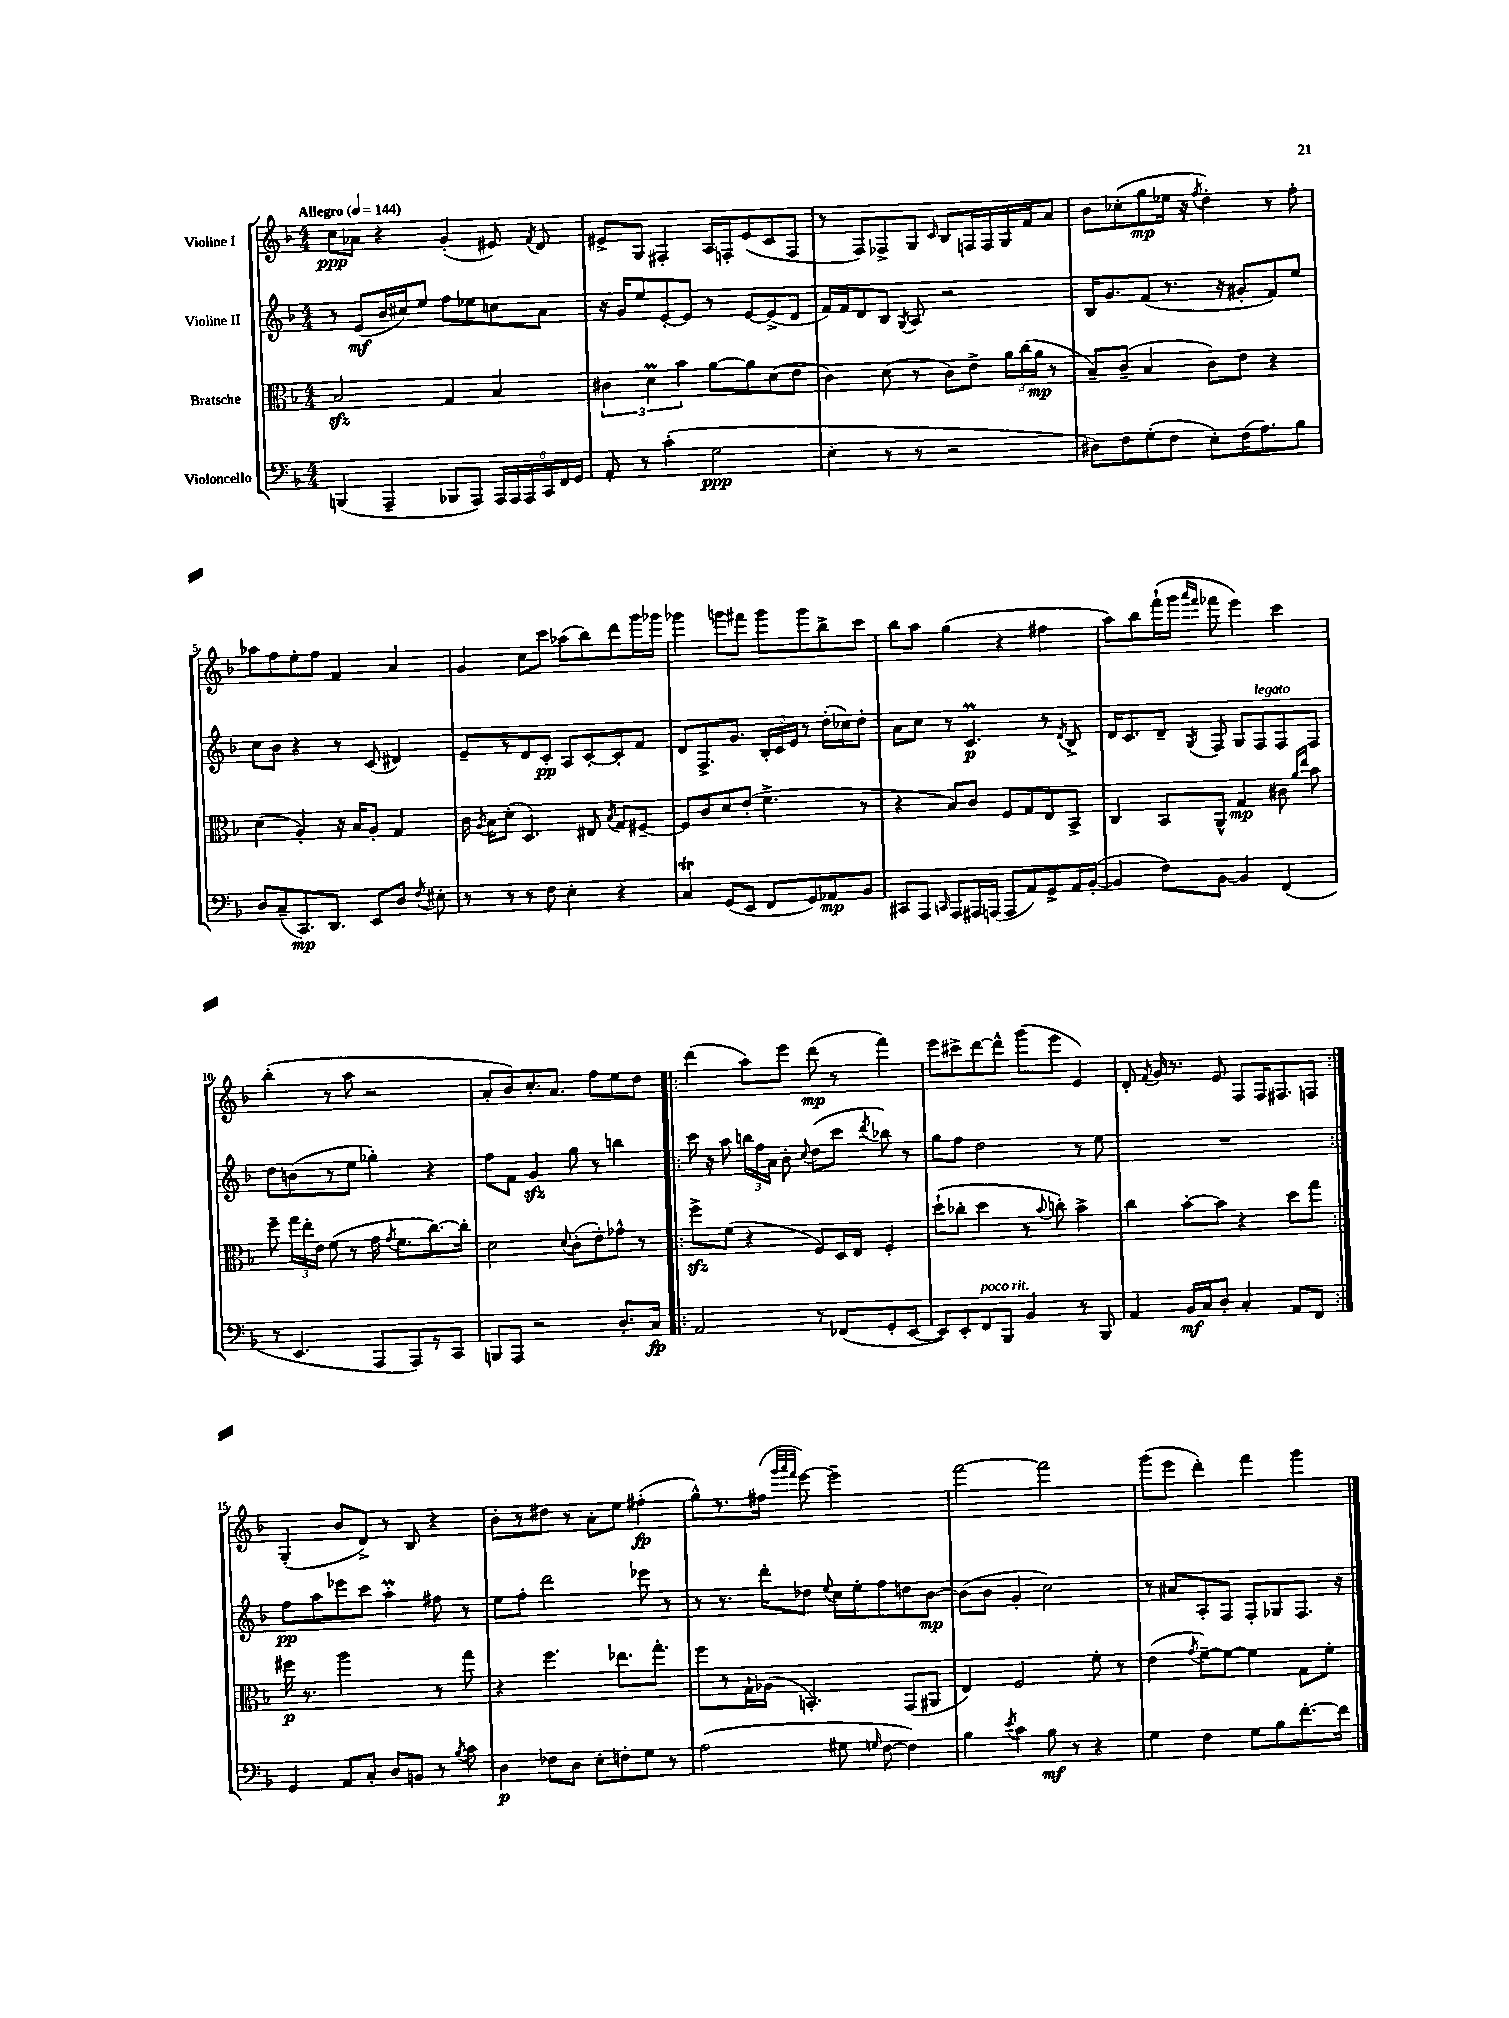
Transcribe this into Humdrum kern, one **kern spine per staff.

**kern	**dynam	**kern	**dynam	**kern	**dynam	**kern	**dynam
*part4	*part4	*part3	*part3	*part2	*part2	*part1	*part1
*staff4	*staff4	*staff3	*staff3	*staff2	*staff2	*staff1	*staff1
*I"Violoncello	*	*I"Bratsche	*	*I"Violine II	*	*I"Violine I	*
*clefF4	*	*clefC3	*	*clefG2	*	*clefG2	*
*k[b-]	*	*k[b-]	*	*k[b-]	*	*k[b-]	*
*M4/4	*	*M4/4	*	*M4/4	*	*M4/4	*
*MM144	*	*MM144	*	*MM144	*	*MM144	*
=1	=1	=1	=1	=1	=1	=1	=1
!	!	!	!	!	!	!LO:TX:a:B:t=Allegro	!
(4BBBn/	.	2B-zz/	.	8r	.	8cc\L	ppp
.	.	.	.	(8e/L	mf	8a-X\J	.
4AAA~/	.	.	.	16b-/L	.	4r	.
.	.	.	.	16cc#X/J)	.	.	.
.	.	.	.	8ee/J	.	.	.
8BBB-X/L	.	4G/	.	8ff\L	.	(4g'/	.
8AAA/J)	.	.	.	8ee-X\	.	.	.
24AAA/LL	.	4B-/	.	8ccn\	.	8e#X/)	.
24AAA/	.	.	.	.	.	.	.
24AAA/	.	.	.	.	.	.	.
.	.	.	.	.	.	8qf/	.
24CC/	.	.	.	8a\J	.	8d/	.
24FF/	.	.	.	.	.	.	.
24GG/JJ	.	.	.	.	.	.	.
=2	=2	=2	=2	=2	=2	=2	=2
8AA'/	.	6c#X\	.	16r	.	8e#X^/L	.
.	.	.	.	16g/KL	.	.	.
8r	.	.	.	8ee/	.	8G/J	.
.	.	6dM\	.	.	.	.	.
(4c'\	.	.	.	[8e'/	.	4F#X'/	.
.	.	6b-\	.	.	.	.	.
.	.	.	.	8e/J]	.	.	.
2G\	ppp	[8a\L	.	8r	.	16A/LL	.
.	.	.	.	.	.	16Fn'/J	.
.	.	8a\]	.	[8e/L	.	(8e#/	.
.	.	(8d\	.	(8e^/]	.	8c/	.
.	.	8e\J	.	8d/J	.	8F/J	.
=3	=3	=3	=3	=3	=3	=3	=3
4E'\	.	4c\)	.	16f/LL)	.	8r	.
.	.	.	.	16f/J	.	.	.
.	.	.	.	8d/	.	8F/L)	.
8r	.	(8d\	.	8B-/J	.	8F-X^/	.
.	.	.	.	8qG/	.	.	.
8r	.	8r	.	8A/	.	8G/J	.
.	.	.	.	.	.	16qqc/	.
2r	.	8c\L)	.	2r	.	8B-/L	.
.	.	8e^\J	.	.	.	16Fn/L	.
.	.	.	.	.	.	16F/	.
.	.	24a\LL	.	.	.	16G/	.
.	.	(24cc\	.	.	.	.	.
.	.	.	.	.	.	16f/J	.
.	.	24a\JJ	mp	.	.	.	.
.	.	8r	.	.	.	8a/J	.
=4	=4	=4	=4	=4	=4	=4	=4
8D#X\L)	.	8B-~/L)	.	16B-/KL	.	8b-\L	.
.	.	.	.	8.g/	.	.	.
8F\	.	(8c~/J	.	.	.	(8cc-X'\	.
(8G'\	.	4B-/	.	(8f/J	.	8gg\	mp
8F\J	.	.	.	8.r	.	16ee-X\Jk	.
.	.	.	.	.	.	16r	.
.	.	.	.	.	.	8qff/	.
8E'\L)	.	8c\L)	.	.	.	4dd'\)	.
.	.	.	.	16r	.	.	.
(16F\K	.	8e\J	.	8g#X'/L	.	.	.
8.A\)	.	.	.	.	.	.	.
.	.	4r	.	8f/)	.	8r	.
8B-\J	.	.	.	8ee/J	.	8ff'\	.
!!LO:LB:g=z
=5	=5	=5	=5	=5	=5	=5	=5
8D/L	.	(4d\	.	8cc\L	.	8aa-X\L	.
(8C~/	.	.	.	8b-\J	.	8ff\	.
8.CC/)	mp	4A'/)	.	4r	.	8ee'\	.
.	.	.	.	.	.	8ff\J	.
8.DD/J	.	.	.	.	.	.	.
.	.	16r	.	8r	.	4f/	.
.	.	16B-/KL	.	.	.	.	.
8EE/L	.	8A'/J	.	(8c/	.	.	.
8D/J	.	4G/	.	4d#X/)	.	4a/	.
8qF/	.	.	.	.	.	.	.
8E#X'\	.	.	.	.	.	.	.
=6	=6	=6	=6	=6	=6	=6	=6
8r	.	16c\	.	8e~/L	.	4g/	.
.	.	8qA/	.	.	.	.	.
.	.	16B-\KL	.	.	.	.	.
8r	.	(8d'\J	.	8r	.	.	.
8r	.	4.D/)	.	8d/	.	8cc\L	.
8F\	.	.	.	8c'/J	pp	8ccc\J	.
4E'\	.	.	.	8A/L	.	(8aa-X\L	.
.	.	8E#X/	.	[8c'/	.	8bb-\)	.
.	.	8qB-/	.	.	.	.	.
4r	.	8G/L	.	8c'/]	.	8ddd\	.
.	.	[8F#X~/J	.	8f/J	.	16ggg\L	.
.	.	.	.	.	.	16ggg-X\JJ	.
=7	=7	=7	=7	=7	=7	=7	=7
4CT/	.	8F#/L]	.	8d/L	.	4ggg-X\	.
.	.	8c/	.	8.F^/	.	.	.
(8GG/L	.	8d/	.	.	.	8gggn\L	.
.	.	.	.	8.g/J	.	.	.
8EE/J	.	(8e'/J	.	.	.	8fff#X\J	.
8FF/L	.	4.f^\	.	24B-'/LL	.	8ggg\L	.
.	.	.	.	24c/	.	.	.
.	.	.	.	24e/JJ	.	.	.
8GG/)	.	.	.	8r	.	8ggg\	.
8AA-X/	mp	.	.	(16dd'\LL	.	8bb-^\	.
.	.	.	.	16cc-X\J)	.	.	.
8BB-/J	.	8r	.	8dd'\J	.	8ccc\J	.
=8	=8	=8	=8	=8	=8	=8	=8
8CC#X/L	.	4r	.	8a\L	.	8bb-\L	.
8AAA/J	.	.	.	8cc\J	.	8aa\J	.
16qqCCn/	.	.	.	.	.	.	.
8AAA/L	.	8B-/L)	.	8r	.	(4gg\	.
16AAA#X/L	.	8c/J	.	4.cM/	p	.	.
(16AAAn/JJ	.	.	.	.	.	.	.
8AAA/L	.	8F/L	.	.	.	4r	.
8AA/)	.	8G/	.	.	.	.	.
8GG^/	.	8E/	.	8r	.	4ff#X\	.
.	.	.	.	8qd/	.	.	.
16AA/L	.	8BB-^/J	.	8B-^/	.	.	.
([16BB-'/JJ	.	.	.	.	.	.	.
=9	=9	=9	=9	=9	=9	=9	=9
4BB-/]	.	4C/	.	16d/KL	.	8aa\L)	.
.	.	.	.	8.c/	.	.	.
.	.	.	.	.	.	8bb-\	.
8F\L)	.	8BB-/L	.	8d~/J	.	(16fff`\L	.
.	.	.	.	.	.	16ggg\JJ	.
.	.	.	.	.	.	16qqaaa/LL	.
.	.	.	.	8qG/	.	16qqfff/JJ	.
[8BB-\J	.	8AA^^/J	.	8F/	.	8fff-X\	.
4BB-/]	.	4G/	mp	8G/L	.	4eee\)	.
!	!	!	!	!LO:TX:a:i:t=legato	!	!	!
.	.	.	.	8F/	.	.	.
(4FF/	.	8c#X\	.	8F/	.	4ccc\	.
.	.	16qqa/LL	.	.	.	.	.
.	.	16qqee/JJ	.	.	.	.	.
.	.	8b-\	.	8F/J	.	.	.
!!LO:LB:g=z
=10	=10	=10	=10	=10	=10	=10	=10
8r	.	8ff~\	.	8dd\L	.	(4bb-'\	.
4.EE/	.	24gg\LL	.	(8bn\	.	.	.
.	.	24ee'\	.	.	.	.	.
.	.	24e\JJ	.	.	.	.	.
.	.	(8f\	.	8r	.	8r	.
.	.	8r	.	8ee\J	.	8aa\	.
8AAA/L	.	16g\	.	4gg-X'\)	.	2r	.
.	.	8qg/	.	.	.	.	.
.	.	8.f\L	.	.	.	.	.
8AAA/)	.	.	.	.	.	.	.
8r	.	[8.cc\)	.	4r	.	.	.
8CC/J	.	.	.	.	.	.	.
.	.	16cc'\Jk]	.	.	.	.	.
=11	=11	=11	=11	=11	=11	=11	=11
8BBBn/L	.	2d\	.	8ff\L	.	8a'/L	.
8AAA/J	.	.	.	8f\J	.	8b-/)	.
2r	.	.	.	4gzz/	.	8.cc'/	.
.	.	.	.	.	.	8.a/J	.
.	.	8qqd/	.	.	.	.	.
.	.	(8c'\L	.	8gg\	.	.	.
.	.	8e'\)	.	8r	.	8ff\L	.
8.D'/L	.	8g-X^^\J	.	4bbn\	.	8ee\	.
.	.	8r	.	.	.	8dd\J	.
16C/Jk	fp	.	.	.	.	.	.
=12!|:	=12!|:	=12!|:	=12!|:	=12!|:	=12!|:	=12!|:	=12!|:
2AA/	.	8ffzz^\L	.	16ccc\	.	(4ddd\	.
.	.	.	.	16r	.	.	.
.	.	(8f\J	.	8aa\	.	.	.
.	.	4r	.	24bbn\LL	.	8aa\L)	.
.	.	.	.	24ff\	.	.	.
.	.	.	.	24a\JJ	.	.	.
.	.	.	.	8b-'\	.	8eee\J	.
.	.	.	.	8qqcc/	.	.	.
8r	.	8F/L)	.	(8dd\L	.	(8ddd\	mp
(8FF-X/L	.	16D/L	.	8ccc\J	.	8r	.
.	.	16E/JJ	.	.	.	.	.
.	.	.	.	8qddd/	.	.	.
8GG'/	.	4F'/	.	8bb-X\)	.	4fff\)	.
[8EE/J	.	.	.	8r	.	.	.
=13	=13	=13	=13	=13	=13	=13	=13
8EE/L])	.	(8dd`\L	.	8gg\L	.	8eee\L	.
8EE'/	.	8cc-X'\J	.	8ff\J	.	8ccc#X^\	.
!LO:TX:a:i:t=poco rit.	!	!	!	!	!	!	!
8FF/	.	4dd\	.	2dd\	.	[8ddd\	.
8BBB-/J	.	.	.	.	.	8ddd^^\J]	.
4BB-/	.	8r	.	.	.	(8ggg\L	.
.	.	8qqb-/	.	.	.	.	.
.	.	8ccn'\)	.	.	.	8eee\J	.
8r	.	4b-^\	.	8r	.	4e/)	.
8BBB-/	.	.	.	8ee\	.	.	.
=14	=14	=14	=14	=14	=14	=14	=14
4AA/	.	4cc\	.	1r	.	8d'/	.
.	.	.	.	.	.	8qf/	.
.	.	.	.	.	.	16g/	.
.	.	.	.	.	.	8.r	.
16BB-/LL	mf	[8b-'\L	.	.	.	.	.
16C/J	.	.	.	.	.	.	.
8D'/J	.	8b-\J]	.	.	.	8e/	.
4C'/	.	4r	.	.	.	8F/L	.
.	.	.	.	.	.	16F/K	.
.	.	.	.	.	.	8.F#X/	.
8AA/L	.	8dd\L	.	.	.	.	.
8FF/J	.	8gg\J	.	.	.	8Fn/J	.
!!LO:LB:g=z
=15:|!	=15:|!	=15:|!	=15:|!	=15:|!	=15:|!	=15:|!	=15:|!
4GG/	.	16ff#X\	p	8ff\L	pp	(4G'/	.
.	.	8.r	.	.	.	.	.
.	.	.	.	8aa\	.	.	.
8AA/L	.	2aa\	.	8eee-X\	.	8b-/L	.
8C'/J	.	.	.	8ccc\J	.	8d^/J)	.
8D/L	.	.	.	4aam'\	.	8r	.
8BBn/J	.	.	.	.	.	8B-/	.
8r	.	8r	.	8ff#X\	.	4r	.
8qB-/	.	.	.	.	.	.	.
8c\	.	8gg\	.	8r	.	.	.
=16	=16	=16	=16	=16	=16	=16	=16
4D\	p	4r	.	8ee\L	.	8b-'\L	.
.	.	.	.	8ff'\J	.	8r	.
8F-X\L	.	4.ff\	.	2ddd\	.	8dd#X\J	.
8D\J	.	.	.	.	.	8r	.
8E'\L	.	.	.	.	.	8a'\L	.
8Fn'\	.	8.ee-X\L	.	.	.	8ee\J	.
8G\J	.	.	.	8eee-X\	.	(4ff#X'\	fp
.	.	8.gg'\J	.	.	.	.	.
8r	.	.	.	8r	.	.	.
=17	=17	=17	=17	=17	=17	=17	=17
(2A\	.	8ff\L	.	8r	.	8gg^^\L)	.
.	.	8r	.	8.r	.	8.r	.
.	.	16G`\L	.	.	.	.	.
.	.	(16A-X\JJ	.	16ddd'\KL	.	(16ff#X\Jk	.
.	.	.	.	.	.	32qqggg/LLL	.
.	.	.	.	.	.	32qqaaa/	.
.	.	.	.	.	.	32qqfff/JJJ	.
.	.	4.BBn'/)	.	8dd-X\J	.	[8eee\)	.
.	.	.	.	8qqee/	.	.	.
8G#X\	.	.	.	16cc\LL	.	2eee~\]	.
.	.	.	.	16ee'\J	.	.	.
16qqGn/	.	.	.	.	.	.	.
[8F\	.	.	.	8ff\	.	.	.
4F\])	.	(8GG/L	.	8ddn\	.	.	.
.	.	8AA#X/J	.	[8b-\J	mp	.	.
=18	=18	=18	=18	=18	=18	=18	=18
4B-\	.	4E/)	.	(8b-\L]	.	[2fff\	.
.	.	.	.	8b-\J	.	.	.
8qe/	.	.	.	.	.	.	.
4c\	.	2F/	.	4g'/	.	.	.
8B-\	mf	.	.	2cc\)	.	2fff\]	.
8r	.	.	.	.	.	.	.
4r	.	8f'\	.	.	.	.	.
.	.	8r	.	.	.	.	.
=19	=19	=19	=19	=19	=19	=19	=19
4G\	.	(4e\	.	8r	.	(8ggg\L	.
.	.	.	.	8a#X/L	.	8eee\J	.
.	.	8qg/	.	.	.	.	.
4F\	.	[8f~\L)	.	8A'/	.	4ddd'\)	.
.	.	8f\J_	.	8F/J	.	.	.
8G\L	.	4f\]	.	8F'/L	.	4fff\	.
8B-\	.	.	.	8G-X/	.	.	.
[8.f'\	.	8G\L	.	8.F/J	.	4ggg\	.
.	.	8f'\J	.	.	.	.	.
16f\Jk]	.	.	.	16r	.	.	.
==	==	==	==	==	==	==	==
*-	*-	*-	*-	*-	*-	*-	*-
